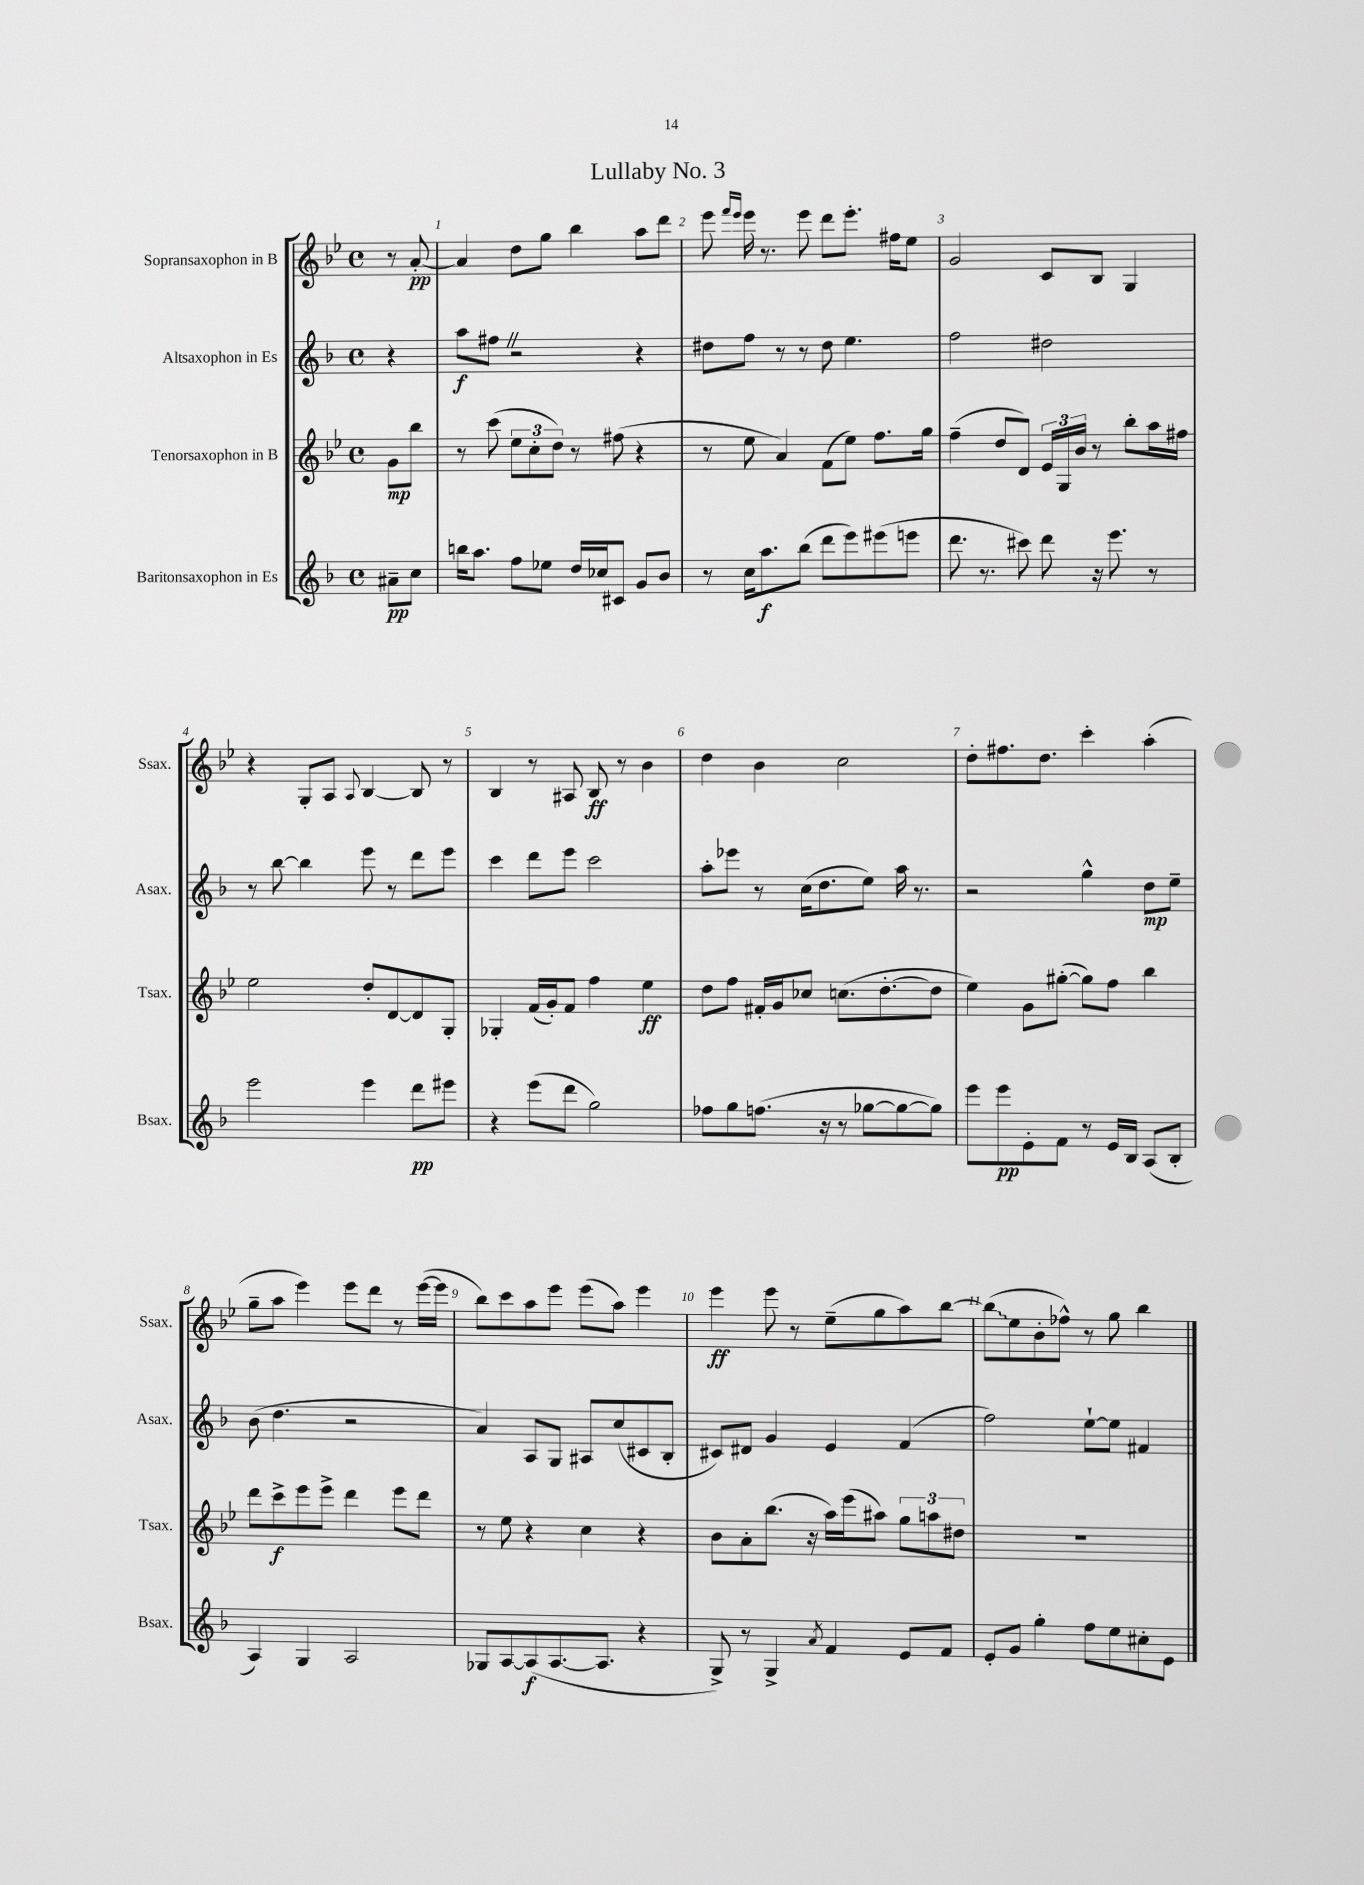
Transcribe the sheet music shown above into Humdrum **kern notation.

**kern	**kern	**kern	**kern
*staff4	*staff3	*staff2	*staff1
*clefG2	*clefG2	*clefG2	*clefG2
*k[b-]	*k[b-e-]	*k[b-]	*k[b-e-]
*M4/4	*M4/4	*M4/4	*M4/4
*met(c)	*met(c)	*met(c)	*met(c)
8a#~	8g	4r	8r
8cc	8bb-	.	[8a'
=	=	=	=
16bb	8r	8aa	4a]
8.aa	.	.	.
.	(8ccc	8ff#	.
8ff	12ee-	2r	8dd
.	12cc'	.	.
8ee-	.	.	8gg
.	12dd)	.	.
16dd	8r	.	4bb-
16cc-	.	.	.
8c#	(8ff#	.	.
8g	4r	4r	8aa
8b-	.	.	8ddd
=	=	=	=
8r	8r	8dd#	8eee-
.	.	.	16qqfff
.	.	.	16qqeee-
16cc	8ee-	8ff	16eee-
8.aa	.	.	8.r
.	4a)	8r	.
(8bb-	.	8r	8eee-
8ddd	(8f	8dd#	8ddd
8eee)	8ee-)	4.ee	8.eee-'
(8eee#	8.ff	.	.
.	.	.	16ff#
8eee	.	.	8ee-
.	16gg	.	.
=	=	=	=
8.ddd	(4ff~	2ff	2g
8.r	.	.	.
.	8dd	.	.
8ccc#)	8d)	.	.
8ddd	24e-	2dd#	8c
.	24G	.	.
.	24b-	.	.
16r	8r	.	8B-
8.eee	.	.	.
.	8bb-'	.	4G
8r	16aa	.	.
.	16ff#	.	.
=	=	=	=
2eee	2ee-	8r	4r
.	.	[8bb-	.
.	.	4bb-]	8G'
.	.	.	8A
.	.	.	8qqA
4eee	8dd'	8eee	[4B-
.	[8d	8r	.
8ddd	8d]	8ddd	8B-]
8eee#	8G'	8eee	8r
=	=	=	=
4r	4G-'	4ccc	4B-
(8eee	(16f	8ddd	8r
.	16g')	.	.
8ddd	8f	8eee	8A#
2gg)	4ff	2ccc	8B-
.	.	.	8r
.	4ee-	.	4b-
=	=	=	=
8ff-	8dd	8aa'	4dd
8gg	8ff	8eee-	.
(8.ff	16f#'	8r	4b-
.	16g	.	.
.	8cc-	(16cc	.
16r	.	8.dd	.
8r	(8.cc	.	2cc
[8gg-	.	8ee)	.
.	[8.dd'	.	.
8gg-_	.	16aa	.
.	.	8.r	.
8gg-])	8dd]	.	.
=	=	=	=
8eee	4ee-)	2r	8dd'
8eee	.	.	8.ff#
8e'	8g	.	.
.	.	.	8.dd
8f	([8gg#'	.	.
8r	8gg#])	4gg^^	4ccc'
16e	8ff	.	.
16B-	.	.	.
(8A	4bb-	8dd	(4aa'
8B-'	.	8ee~	.
=	=	=	=
4A)	8ddd	(8b-	8gg~
.	8ccc^	4.dd	8aa
4G	8eee-	.	4eee-)
.	8eee-^	.	.
2A	4ddd	2r	8eee-
.	.	.	8ddd
.	8eee-	.	8r
.	8ddd	.	([16eee-
.	.	.	16eee-]
=	=	=	=
8G-	8r	4a)	8bb-)
[8A	8ee-	.	8ccc
(8A]	4r	8A	8aa
[8.A	.	8G	8eee-
.	4cc	8A#	(8eee-
8.A]	.	.	.
.	.	(8cc	8aa)
4r	4r	8c#	4eee-
.	.	8B-'	.
=	=	=	=
8G^)	8b-	8c#)	4eee-
8r	8a'	8d#	.
4G^	(8.bb-	4g	8eee-
.	.	.	8r
.	16r	.	.
8qa	.	.	.
4f	16aa)	4e	(8ee-~
.	(16eee-	.	.
.	8aa#)	.	8gg
8e	12gg	(4f	8aa)
.	12aa	.	.
8f	.	.	[8bb-
.	12dd#	.	.
=	=	=	=
8e'	1r	2ff)	(8bb-]
8g	.	.	8ee-
4gg'	.	.	8b-'
.	.	.	8ff-^^)
8ff	.	[8ee`	8r
8ee	.	8ee]	8gg
8cc#'	.	4f#	4bb-
8e	.	.	.
==	==	==	==
*-	*-	*-	*-
